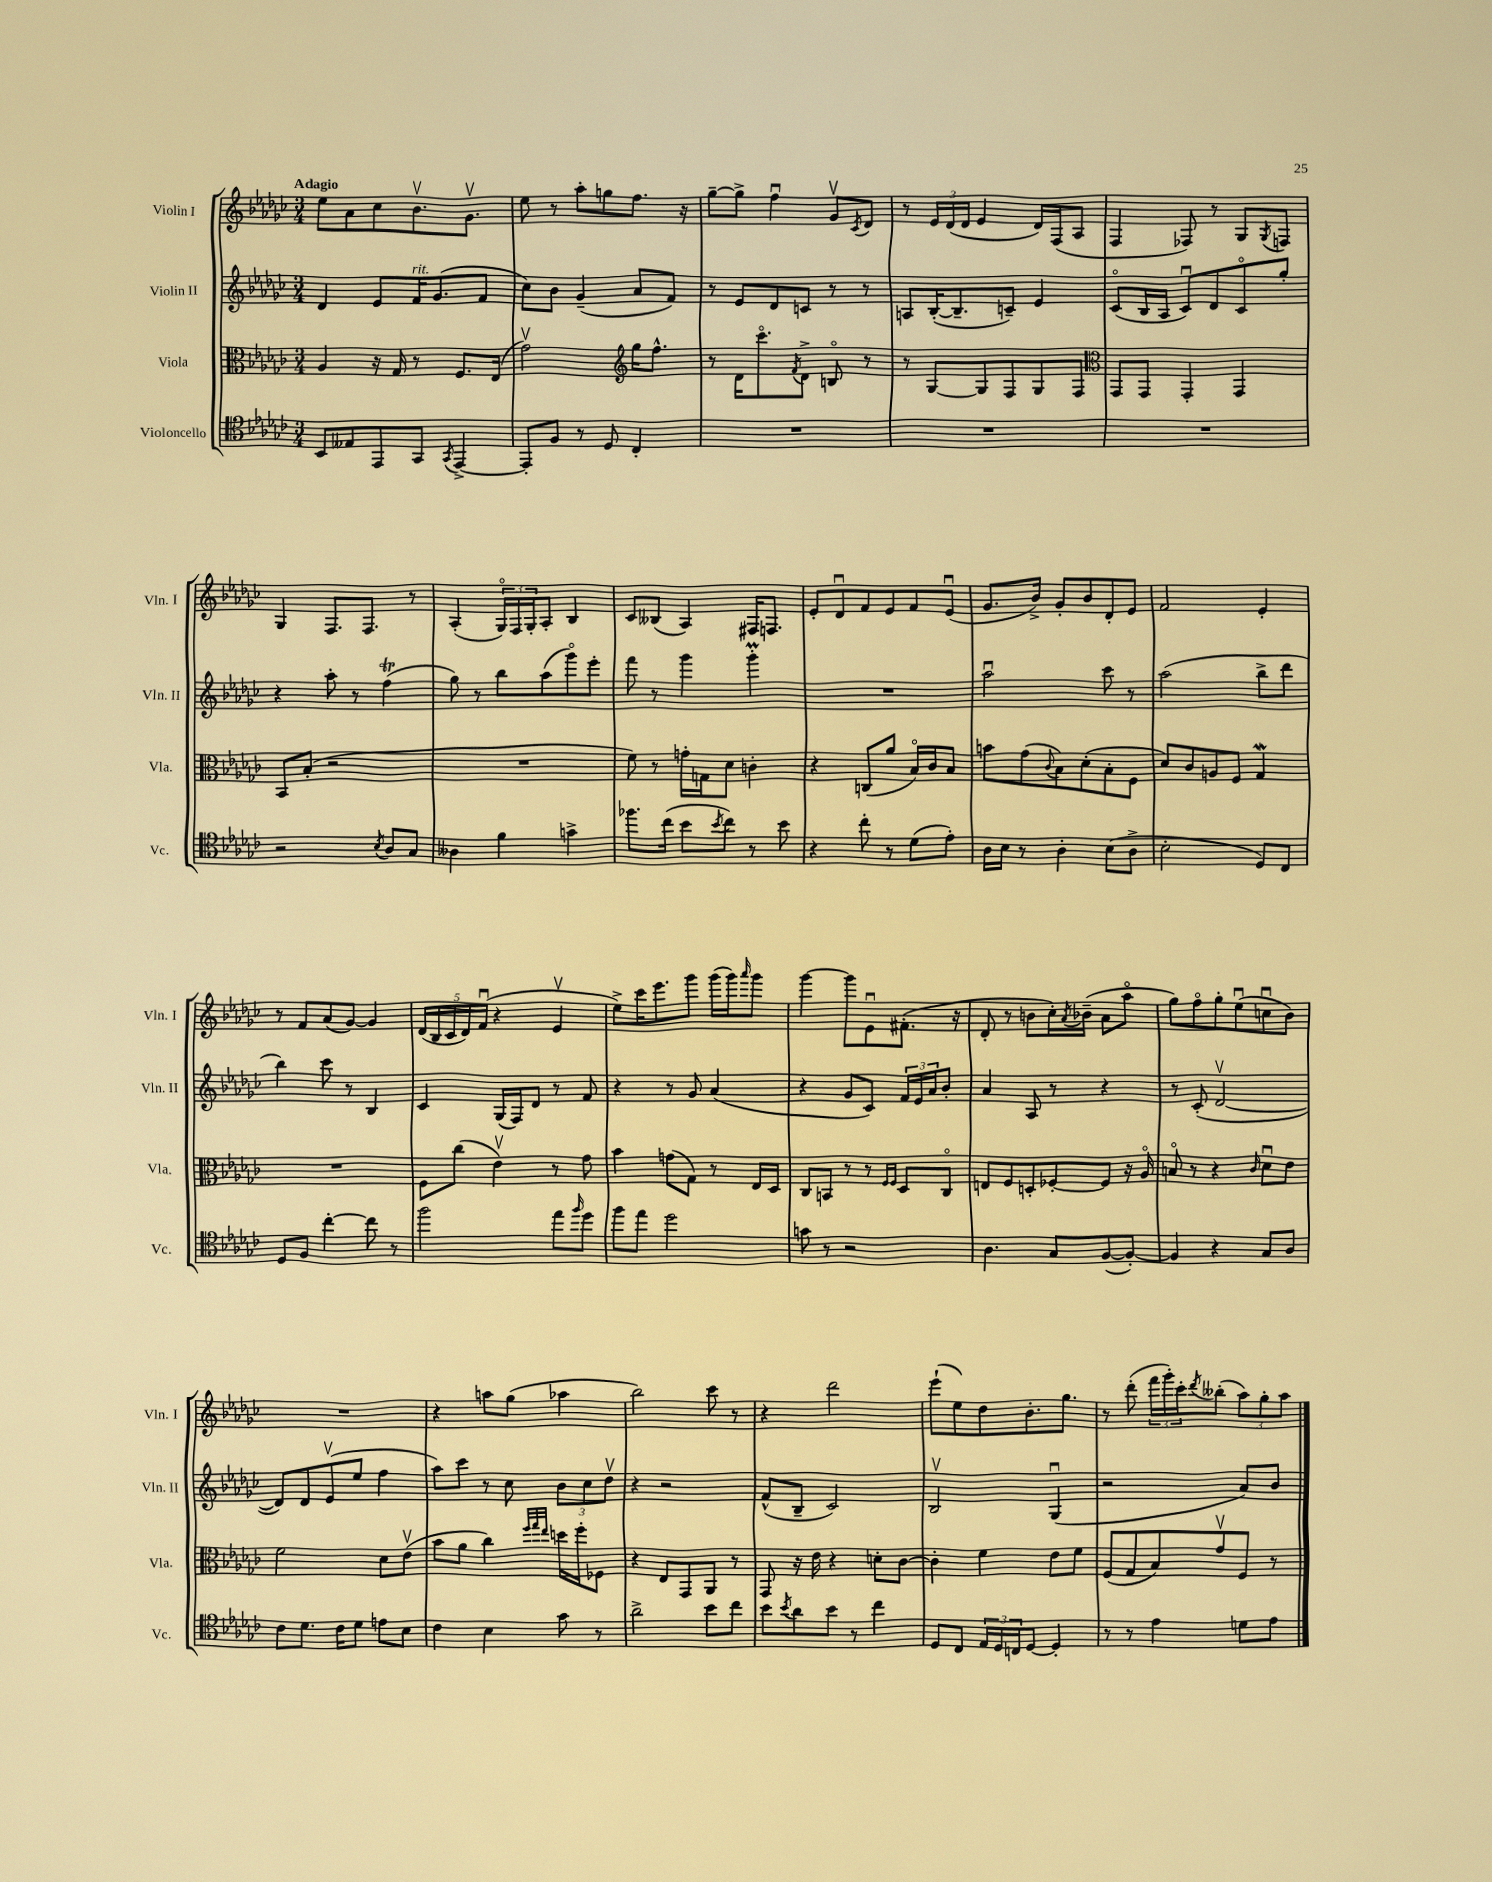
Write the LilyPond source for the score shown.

<<
\new StaffGroup <<
\new Staff = "s0" \with { instrumentName = "Violin I" shortInstrumentName = "Vln. I" } {
    \clef treble \key ges \major \numericTimeSignature \time 3/4 \tempo "Adagio"
    ees''8 aes'8 ces''8 bes'8.\upbow ges'8.\upbow |
    ees''8 r8 aes''8-. g''8 f''8. r16 |
    ges''8~-- ges''8-> f''4\downbow ges'8\upbow \acciaccatura { ces'8 } des'8 |
    r8 \tuplet 3/2 { ees'16 des'16( des'16 } ees'4 des'16) f16( aes8 |
    f4 fes8) r8 ges8 \acciaccatura { ges8 } f8 |
    ges4 f8. f8. r8 |
    aes4-.( \tuplet 3/2 { ges16\flageolet) f16 ges16-. } aes8-. bes4 |
    ces'8 beses8( aes4) fis16 f8. |
    ees'8-. des'8\downbow f'8 ees'8 f'8 ees'8\downbow( |
    ges'8. bes'16->) ges'8-. bes'8 des'8-. ees'8 |
    f'2 ees'4-. |
    r8 f'8 aes'8( ges'8~) ges'4 |
    \tuplet 5/4 { des'16( bes16 ces'16 des'16) f'16\downbow( } r4 ees'4\upbow |
    ees''8->) ces'''16 ees'''8. ges'''8 ges'''16( ges'''16) \grace { aes'''16 } ges'''8 |
    ges'''4~ ges'''8 ees'8\downbow fis'8.-.( r16 |
    des'8-. r8 b'8 ces''16-.) \acciaccatura { aes'8 } bes'16--( aes'8 aes''8\flageolet |
    ges''8) f''8\flageolet ges''8-. ees''8\downbow( c''8\downbow bes'8) |
    R2. |
    r4 a''8 ges''8( aes''4 |
    bes''2) ces'''8 r8 |
    r4 des'''2 |
    ees'''8-!( ees''8) des''8 bes'8.-. ges''8. |
    r8 des'''8-.( \tuplet 3/2 { f'''16 ges'''16-.) ces'''16-. } \acciaccatura { des'''8 } beses''8-.( \tuplet 3/2 { aes''8) ges''8-. aes''8 } \bar "|." |
}
\new Staff = "s1" \with { instrumentName = "Violin II" shortInstrumentName = "Vln. II" } {
    \clef treble \key ges \major \numericTimeSignature \time 3/4
    des'4 ees'8 f'16^\markup { \italic "rit." } ges'8.( f'8 |
    ces''8) bes'8 ges'4--( aes'8 f'8) |
    r8 ees'8 des'8 c'8 r8 r8 |
    a8 bes16~-.( bes8.-- c'8--) ees'4 |
    ces'8\flageolet( bes16 aes16 ces'8\downbow) des'8 ces'8\flageolet ges''8-. |
    r4 aes''8-. r8 f''4\trill( |
    ges''8) r8 bes''8 aes''8( ges'''8\flageolet) ees'''8-. |
    f'''8 r8 ges'''4 ges'''4-.\prall |
    R2. |
    aes''2\downbow ces'''8 r8 |
    aes''2( bes''8-> des'''8 |
    bes''4) ces'''8 r8 bes4 |
    ces'4 ges16( f16) des'8 r8 f'8 |
    r4 r8 ges'8 aes'4( |
    r4 ges'8 ces'8) \tuplet 3/2 { f'16 ees'16 aes'16 } bes'8-. |
    aes'4 aes8 r8 r4 |
    r8 ces'8-.( des'2~\upbow |
    des'8) des'8 ees'8\upbow( ees''8 f''4 |
    aes''8) ces'''8 r8 ces''8 \tuplet 3/2 { bes'8 ces''8 des''8\upbow } |
    r4 r2 |
    f'8-^( bes8-- ces'2) |
    bes2\upbow ges4\downbow( |
    r2 aes'8) bes'8 \bar "|." |
}
\new Staff = "s2" \with { instrumentName = "Viola" shortInstrumentName = "Vla." } {
    \clef alto \key ges \major \numericTimeSignature \time 3/4
    aes4 r16 ges16 r8 f8. ees16( |
    ges'2\upbow) \clef treble ges''16 f''8.-^ |
    r8 des'16 ces'''8.\flageolet \acciaccatura { f'8 } des'8-> b8\flageolet r8 |
    r8 ges8~ ges8 f8 ges8 f8 |
    \clef alto ges,8 ges,8 ges,4-. ges,4 |
    bes,8 bes8-.( r2 |
    R2. |
    f'8) r8 g'16-. g16 des'8 c'4-. |
    r4 c8( aes'8 bes16\flageolet) ces'16 bes8 |
    b'8 ges'8( \appoggiatura { ces'8 } bes8) des'8-.( bes8-. f8 |
    des'8) ces'8 a8 f8 ges4\mordent |
    R2. |
    f8 ces''8( ees'4\upbow) r8 ges'8 |
    bes'4 g'8( ges8) r8 ees16 des16 |
    ces8 b,8 r8 r8 \grace { f16 f16 } des8 ces8\flageolet |
    e8 f8 d8-. fes8~-. fes8 r16 aes16\flageolet |
    b8\flageolet r8 r4 \grace { ces'16 } des'8\downbow ees'8 |
    f'2 des'8 ees'8\upbow( |
    bes'8 aes'8 ces''4) \grace { f''32 ges''32 ees''32 } d''16 f''16-. fes8 |
    r4 ees8 ges,8 aes,8 r8 |
    ges,8 r16 ees'16 r4 d'8-. ces'8~ |
    ces'4-. f'4 ees'8 f'8 |
    f8( ges8 bes8) ges'8\upbow f8 r8 \bar "|." |
}
\new Staff = "s3" \with { instrumentName = "Violoncello" shortInstrumentName = "Vc." } {
    \clef tenor \key ges \major \numericTimeSignature \time 3/4
    bes,8 eeses8 ees,8 ges,8 \acciaccatura { ges,8 } ees,4~-> |
    ees,8-. f8 r8 des8 ces4-. |
    R2. |
    R2. |
    R2. |
    r2 \acciaccatura { bes8 } aes8 ges8 |
    aeses4 f'4 g'4-> |
    fes''8. ces''16( bes'8 \acciaccatura { bes'8 } ces''8) r8 bes'8 |
    r4 ces''8-. r8 des'8( ees'8-.) |
    aes16 bes16 r8 aes4-. bes8( aes8-> |
    bes2-. des8) ces8 |
    des8 f8 ces''4~-. ces''8 r8 |
    f''2 ees''8 \grace { f''16 } des''8 |
    f''8 ees''8 des''2 |
    g'8 r8 r2 |
    aes4. ges8 f8~( f8~-.) |
    f4 r4 ges8 aes8 |
    ces'8 des'8. ces'16 des'8 e'8 bes8 |
    ces'4 bes4 ges'8 r8 |
    aes'2-> bes'8 ces''8 |
    bes'8 \acciaccatura { bes'8 } aes'8 bes'8 r8 ces''4 |
    des8 ces8 \tuplet 3/2 { ees16 des16 c16 } des8~ des4-. |
    r8 r8 ees'4 d'8 ees'8 \bar "|." |
}
>>
>>
\layout { \context { \Score \remove "Bar_number_engraver" } }
